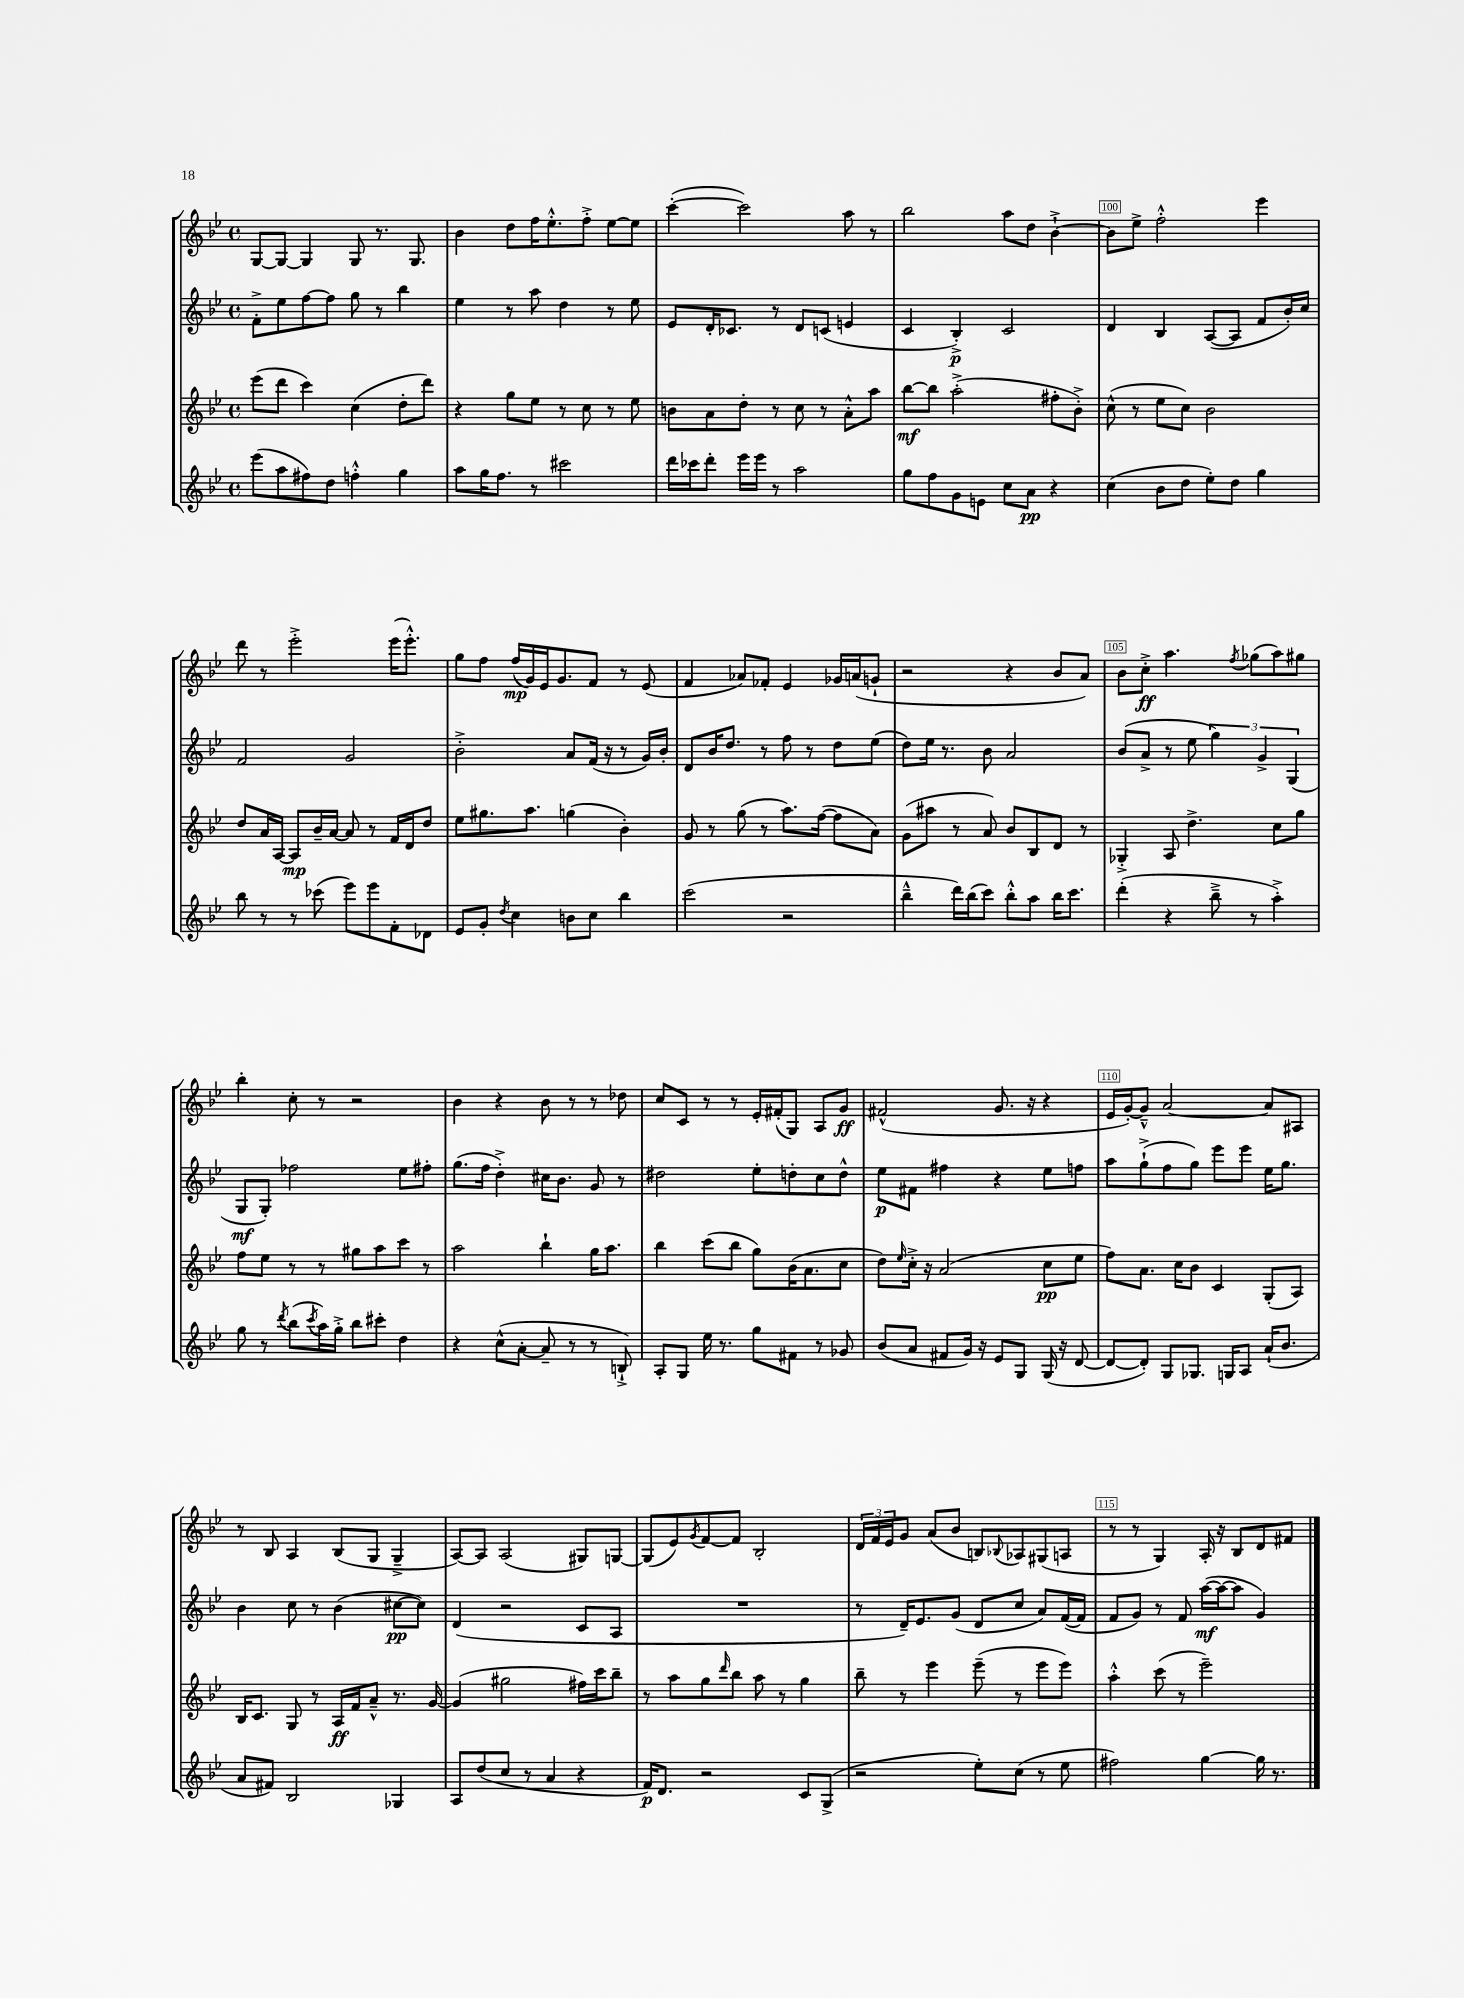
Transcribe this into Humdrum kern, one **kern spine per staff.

**kern	**dynam	**kern	**dynam	**kern	**dynam	**kern	**dynam
*part4	*part4	*part3	*part3	*part2	*part2	*part1	*part1
*staff4	*staff4	*staff3	*staff3	*staff2	*staff2	*staff1	*staff1
*clefG2	*	*clefG2	*	*clefG2	*	*clefG2	*
*k[b-e-]	*	*k[b-e-]	*	*k[b-e-]	*	*k[b-e-]	*
*M4/4	*	*M4/4	*	*M4/4	*	*M4/4	*
*met(c)	*	*met(c)	*	*met(c)	*	*met(c)	*
=96	=96	=96	=96	=96	=96	=96	=96
(8eee-\L	.	(8eee-\L	.	8f'^\L	.	[8G/L	.
8aa\	.	8ddd\J	.	8ee-\	.	8G/J_	.
8ff#X\)	.	4ccc\)	.	[8ff\	.	4G/]	.
8dd\J	.	.	.	8ff\J]	.	.	.
4ffn'^^\	.	(4cc\	.	8gg\	.	8G/	.
.	.	.	.	8r	.	8.r	.
4gg\	.	8dd'\L	.	4bb-\	.	.	.
.	.	.	.	.	.	8.G/	.
.	.	8ddd\J)	.	.	.	.	.
=97	=97	=97	=97	=97	=97	=97	=97
8aa\L	.	4r	.	4ee-\	.	4b-\	.
16gg\K	.	.	.	.	.	.	.
8.ff\J	.	.	.	.	.	.	.
.	.	8gg\L	.	8r	.	8dd\L	.
8r	.	8ee-\J	.	8aa\	.	16ff\K	.
.	.	.	.	.	.	8.ee-'^^\	.
2ccc#X\	.	8r	.	4dd\	.	.	.
.	.	8cc\	.	.	.	8ff'^\J	.
.	.	8r	.	8r	.	[8ee-\L	.
.	.	8ee-\	.	8ee-\	.	8ee-\J]	.
=98	=98	=98	=98	=98	=98	=98	=98
16ddd\LL	.	8bn\L	.	8e-/L	.	([4ccc'\	.
16ccc-X\J	.	.	.	.	.	.	.
8ddd'\J	.	8a\	.	16d'/K	.	.	.
.	.	.	.	8.c-X/J	.	.	.
16eee-\LL	.	8dd'\J	.	.	.	2ccc\])	.
16eee-\JJ	.	.	.	.	.	.	.
8r	.	8r	.	8r	.	.	.
2aa\	.	8cc\	.	8d/L	.	.	.
.	.	8r	.	(8cn/J	.	.	.
.	.	8a'^^\L	.	4en/	.	8aa\	.
.	.	8aa\J	.	.	.	8r	.
=99	=99	=99	=99	=99	=99	=99	=99
8gg\L	.	[8bb-\L	mf	4c/	.	2bb-\	.
8ff\	.	8bb-\J]	.	.	.	.	.
8g\	.	(2aa'^\	.	4B-'^/)	p	.	.
8en\J	.	.	.	.	.	.	.
8cc\L	.	.	.	2c/	.	8aa\L	.
8a\J	pp	.	.	.	.	8dd\J	.
4r	.	8ff#X'\L	.	.	.	[4b-`^\	.
.	.	8b-'^\J)	.	.	.	.	.
=100	=100	=100	=100	=100	=100	=100	=100
(4cc\	.	(8cc^^\	.	4d/	.	8b-\L]	.
.	.	8r	.	.	.	8ee-^\J	.
8b-\L	.	8ee-\L	.	4B-/	.	2ff'^^\	.
8dd\J	.	8cc\J)	.	.	.	.	.
8ee-'\L)	.	2b-\	.	([8A/L	.	.	.
8dd\J	.	.	.	8A/J]	.	.	.
4gg\	.	.	.	8f/L	.	4eee-\	.
.	.	.	.	16b-'/L)	.	.	.
.	.	.	.	16cc/JJ	.	.	.
!!LO:LB:g=z
=101	=101	=101	=101	=101	=101	=101	=101
8bb-\	.	8dd/L	.	2f/	.	8ddd\	.
8r	.	16a/L	.	.	.	8r	.
.	.	[16A/JJ	.	.	.	.	.
8r	.	8A/L]	mp	.	.	2eee-'^\	.
(8ccc-X\	.	16b-~/L	.	.	.	.	.
.	.	[16a/JJ	.	.	.	.	.
8eee-\L)	.	8a/]	.	2g/	.	.	.
8eee-\	.	8r	.	.	.	.	.
8f'\	.	16f/LL	.	.	.	(16eee-\KL	.
.	.	16d/J	.	.	.	8.eee-'^^\J)	.
8d-X\J	.	8dd/J	.	.	.	.	.
=102	=102	=102	=102	=102	=102	=102	=102
8e-/L	.	8ee-\L	.	2b-'^\	.	8gg\L	.
8g'/J	.	8.gg#X\	.	.	.	8ff\J	.
8qdd/	.	.	.	.	.	.	.
4cc\	.	.	.	.	.	(16ff/LL	mp
.	.	8.aa\J	.	.	.	16g/)	.
.	.	.	.	.	.	16e-/J	.
.	.	.	.	.	.	8.g/	.
8bn\L	.	(4ggn\	.	8a/L	.	.	.
8cc\J	.	.	.	(16f/Jk	.	8f/J	.
.	.	.	.	16r	.	.	.
4bb-\	.	4b-'\)	.	8r	.	8r	.
.	.	.	.	16g/LL)	.	(8e-/	.
.	.	.	.	16b-'/JJ	.	.	.
=103	=103	=103	=103	=103	=103	=103	=103
(2ccc\	.	8g/	.	8d/L	.	4f/	.
.	.	8r	.	16b-/K	.	.	.
.	.	.	.	8.dd/J	.	.	.
.	.	(8gg\	.	.	.	8a-X/L)	.
.	.	8r	.	8r	.	8f-X'/J	.
2r	.	8.aa\L)	.	8ff\	.	4e-/	.
.	.	.	.	8r	.	.	.
.	.	([16ff\Jk	.	.	.	.	.
.	.	8ff\L]	.	8dd\L	.	16g-X/LL	.
.	.	.	.	.	.	(16an/J	.
.	.	8a\J)	.	(8ee-\J	.	8gn`/J	.
=104	=104	=104	=104	=104	=104	=104	=104
4bb-~^^\	.	(8g\L	.	8dd\L)	.	2r	.
.	.	8aa#X\J	.	16ee-\Jk	.	.	.
.	.	.	.	8.r	.	.	.
16ddd\LL)	.	8r	.	.	.	.	.
(16bb-\J	.	.	.	.	.	.	.
8ccc\J)	.	8a/)	.	8b-\	.	.	.
8bb-'^^\L	.	8b-/L	.	2a/	.	4r	.
8aa\J	.	8B-/	.	.	.	.	.
16bb-\KL	.	8d/J	.	.	.	8b-/L	.
8.ccc\J	.	.	.	.	.	.	.
.	.	8r	.	.	.	8a/J)	.
=105	=105	=105	=105	=105	=105	=105	=105
(4ddd'\	.	4G-X'^/	.	(8b-/L	.	8b-\L	.
.	.	.	.	8a^/J	.	8cc'^\J	ff
4r	.	8A/	.	8r	.	4.aa\	.
.	.	4.dd^\	.	8ee-\	.	.	.
8bb-~^\	.	.	.	6gg\)	.	.	.
.	.	.	.	.	.	8qff/	.
8r	.	.	.	.	.	(8gg-X\L	.
.	.	.	.	6g^/	.	.	.
4aa'^\)	.	8cc\L	.	.	.	8aa\)	.
.	.	.	.	(6G/	.	.	.
.	.	8gg\J	.	.	.	8gg#X\J	.
!!LO:LB:g=z
=106	=106	=106	=106	=106	=106	=106	=106
8gg\	.	8ff\L	.	8G/L	mf	4bb-'\	.
8r	.	8ee-\J	.	8G'/J)	.	.	.
8qddd/	.	.	.	.	.	.	.
(8bb-\L	.	8r	.	2ff-X\	.	8cc'\	.
8qccc/	.	.	.	.	.	.	.
16aa\L)	.	8r	.	.	.	8r	.
16gg'^\JJ	.	.	.	.	.	.	.
8bb-\L	.	8gg#X\L	.	.	.	2r	.
8ccc#X'\J	.	8aa\	.	.	.	.	.
4dd\	.	8ccc\J	.	8ee-\L	.	.	.
.	.	8r	.	8ff#X'\J	.	.	.
=107	=107	=107	=107	=107	=107	=107	=107
4r	.	2aa\	.	(8.gg\L	.	4b-\	.
.	.	.	.	16ff\Jk	.	.	.
(8cc^^\L	.	.	.	4dd'^\)	.	4r	.
[8a'\J	.	.	.	.	.	.	.
8a~/]	.	4bb-`\	.	16cc#X\KL	.	8b-\	.
.	.	.	.	8.b-\J	.	.	.
8r	.	.	.	.	.	8r	.
8r	.	16gg\KL	.	8g/	.	8r	.
.	.	8.aa\J	.	.	.	.	.
8Bn`^/)	.	.	.	8r	.	8dd-X\	.
=108	=108	=108	=108	=108	=108	=108	=108
8A'/L	.	4bb-\	.	2dd#X\	.	8cc/L	.
8G/J	.	.	.	.	.	8c/J	.
16ee-\	.	(8ccc\L	.	.	.	8r	.
8.r	.	.	.	.	.	.	.
.	.	8bb-\J	.	.	.	8r	.
8gg\L	.	8gg\L)	.	8ee-'\L	.	16e-'/LL	.
.	.	.	.	.	.	(16f#X'/J	.
8f#X\J	.	(16b-\K	.	8ddn'\	.	8G/J)	.
.	.	8.a\	.	.	.	.	.
8r	.	.	.	8cc\	.	8A/L	.
8g-X/	.	8cc\J	.	8dd^^\J	.	8g/J	ff
=109	=109	=109	=109	=109	=109	=109	=109
(8b-/L	.	8dd\L)	.	8ee-\L	p	(2f#X^^/	.
.	.	16qqee-/	.	.	.	.	.
8a/J	.	16cc'^\Jk	.	8f#X\J	.	.	.
.	.	16r	.	.	.	.	.
8f#X/L	.	(2a/	.	4ff#X\	.	.	.
16g/Jk)	.	.	.	.	.	.	.
16r	.	.	.	.	.	.	.
8e-/L	.	.	.	4r	.	8.g/	.
8G/J	.	.	.	.	.	.	.
.	.	.	.	.	.	16r	.
(16G/	.	8cc\L	pp	8ee-\L	.	4r	.
16r	.	.	.	.	.	.	.
[8d/	.	8ee-\J	.	8ffn\J	.	.	.
=110	=110	=110	=110	=110	=110	=110	=110
8d/L_	.	8ff\L)	.	8aa\L	.	16e-/LL	.
.	.	.	.	.	.	[16g'/J)	.
8d'/J])	.	8.a\J	.	(8gg`^\	.	8g~^^/J]	.
8G/L	.	.	.	8ff\	.	[2a/	.
.	.	16cc\KL	.	.	.	.	.
8.G-X/J	.	8b-\J	.	8gg\J)	.	.	.
.	.	4c/	.	8eee-\L	.	.	.
16Gn/KL	.	.	.	.	.	.	.
8A/J	.	.	.	8eee-\J	.	.	.
(16a`/KL	.	(8G'/L	.	16ee-\KL	.	8a/L]	.
8.b-/J	.	.	.	8.gg\J	.	.	.
.	.	8A/J)	.	.	.	8A#X/J	.
!!LO:LB:g=z
=111	=111	=111	=111	=111	=111	=111	=111
8a/L	.	16B-/KL	.	4b-\	.	8r	.
.	.	8.c/J	.	.	.	.	.
8f#X/J)	.	.	.	.	.	8B-/	.
2B-/	.	8G/	.	8cc\	.	4A/	.
.	.	8r	.	8r	.	.	.
.	.	16A/LL	ff	(4b-\	.	(8B-/L	.
.	.	16f/J	.	.	.	.	.
.	.	8a~^^/J	.	.	.	8G/J	.
4G-X/	.	8.r	.	[8cc#X\L	pp	4G~^/	.
.	.	.	.	8cc#\J])	.	.	.
.	.	[16g/	.	.	.	.	.
=112	=112	=112	=112	=112	=112	=112	=112
8A/L	.	(4g/]	.	(4d/	.	[8A/L)	.
(8dd/	.	.	.	.	.	8A/J]	.
8cc/J	.	2gg#X\	.	2r	.	(2A/	.
8r	.	.	.	.	.	.	.
4a/	.	.	.	.	.	.	.
4r	.	16ff#X\LL)	.	8c/L	.	8G#X/L)	.
.	.	16ccc\J	.	.	.	.	.
.	.	8bb-~\J	.	8A/J	.	[8Gn/J	.
=113	=113	=113	=113	=113	=113	=113	=113
16f/KL)	p	8r	.	1r	.	(8G/L]	.
8.d/J	.	.	.	.	.	.	.
.	.	8aa\L	.	.	.	8e-/)	.
.	.	.	.	.	.	8qg/	.
2r	.	8gg\	.	.	.	[8f/	.
.	.	16qqddd/	.	.	.	.	.
.	.	8bb-\J	.	.	.	8f/J]	.
.	.	8aa\	.	.	.	2B-'/	.
.	.	8r	.	.	.	.	.
8c/L	.	4gg\	.	.	.	.	.
(8G^/J	.	.	.	.	.	.	.
=114	=114	=114	=114	=114	=114	=114	=114
2r	.	8bb-~\	.	8r	.	24d/LL	.
.	.	.	.	.	.	24f/	.
.	.	.	.	.	.	24e-/J	.
.	.	8r	.	16d~/KL)	.	8g/J	.
.	.	.	.	8.e-/	.	.	.
.	.	4eee-\	.	.	.	(8a/L	.
.	.	.	.	(8g/J	.	8b-/J	.
8ee-'\L)	.	(8eee-~\	.	8d/L	.	8Bn/L)	.
.	.	.	.	.	.	8qqB-X/	.
(8cc\J	.	8r	.	8cc/J	.	8A-X/	.
8r	.	8eee-\L	.	8a/L)	.	(8G#X/	.
8ee-\	.	8eee-\J)	.	([16f/L	.	8An/J	.
.	.	.	.	16f/JJ]	.	.	.
=115	=115	=115	=115	=115	=115	=115	=115
2ff#X\)	.	4aa'^^\	.	8f/L	.	8r	.
.	.	.	.	8g/J)	.	8r	.
.	.	(8ccc\	.	8r	.	4G/)	.
.	.	8r	.	8f/	.	.	.
[4gg\	.	2eee-~\)	.	([16aa\LL	mf	16A'/	.
.	.	.	.	16aa\J_	.	16r	.
.	.	.	.	8aa\J]	.	8B-/L	.
16gg\]	.	.	.	4g/)	.	8d/	.
8.r	.	.	.	.	.	.	.
.	.	.	.	.	.	8f#X/J	.
==	==	==	==	==	==	==	==
*-	*-	*-	*-	*-	*-	*-	*-
